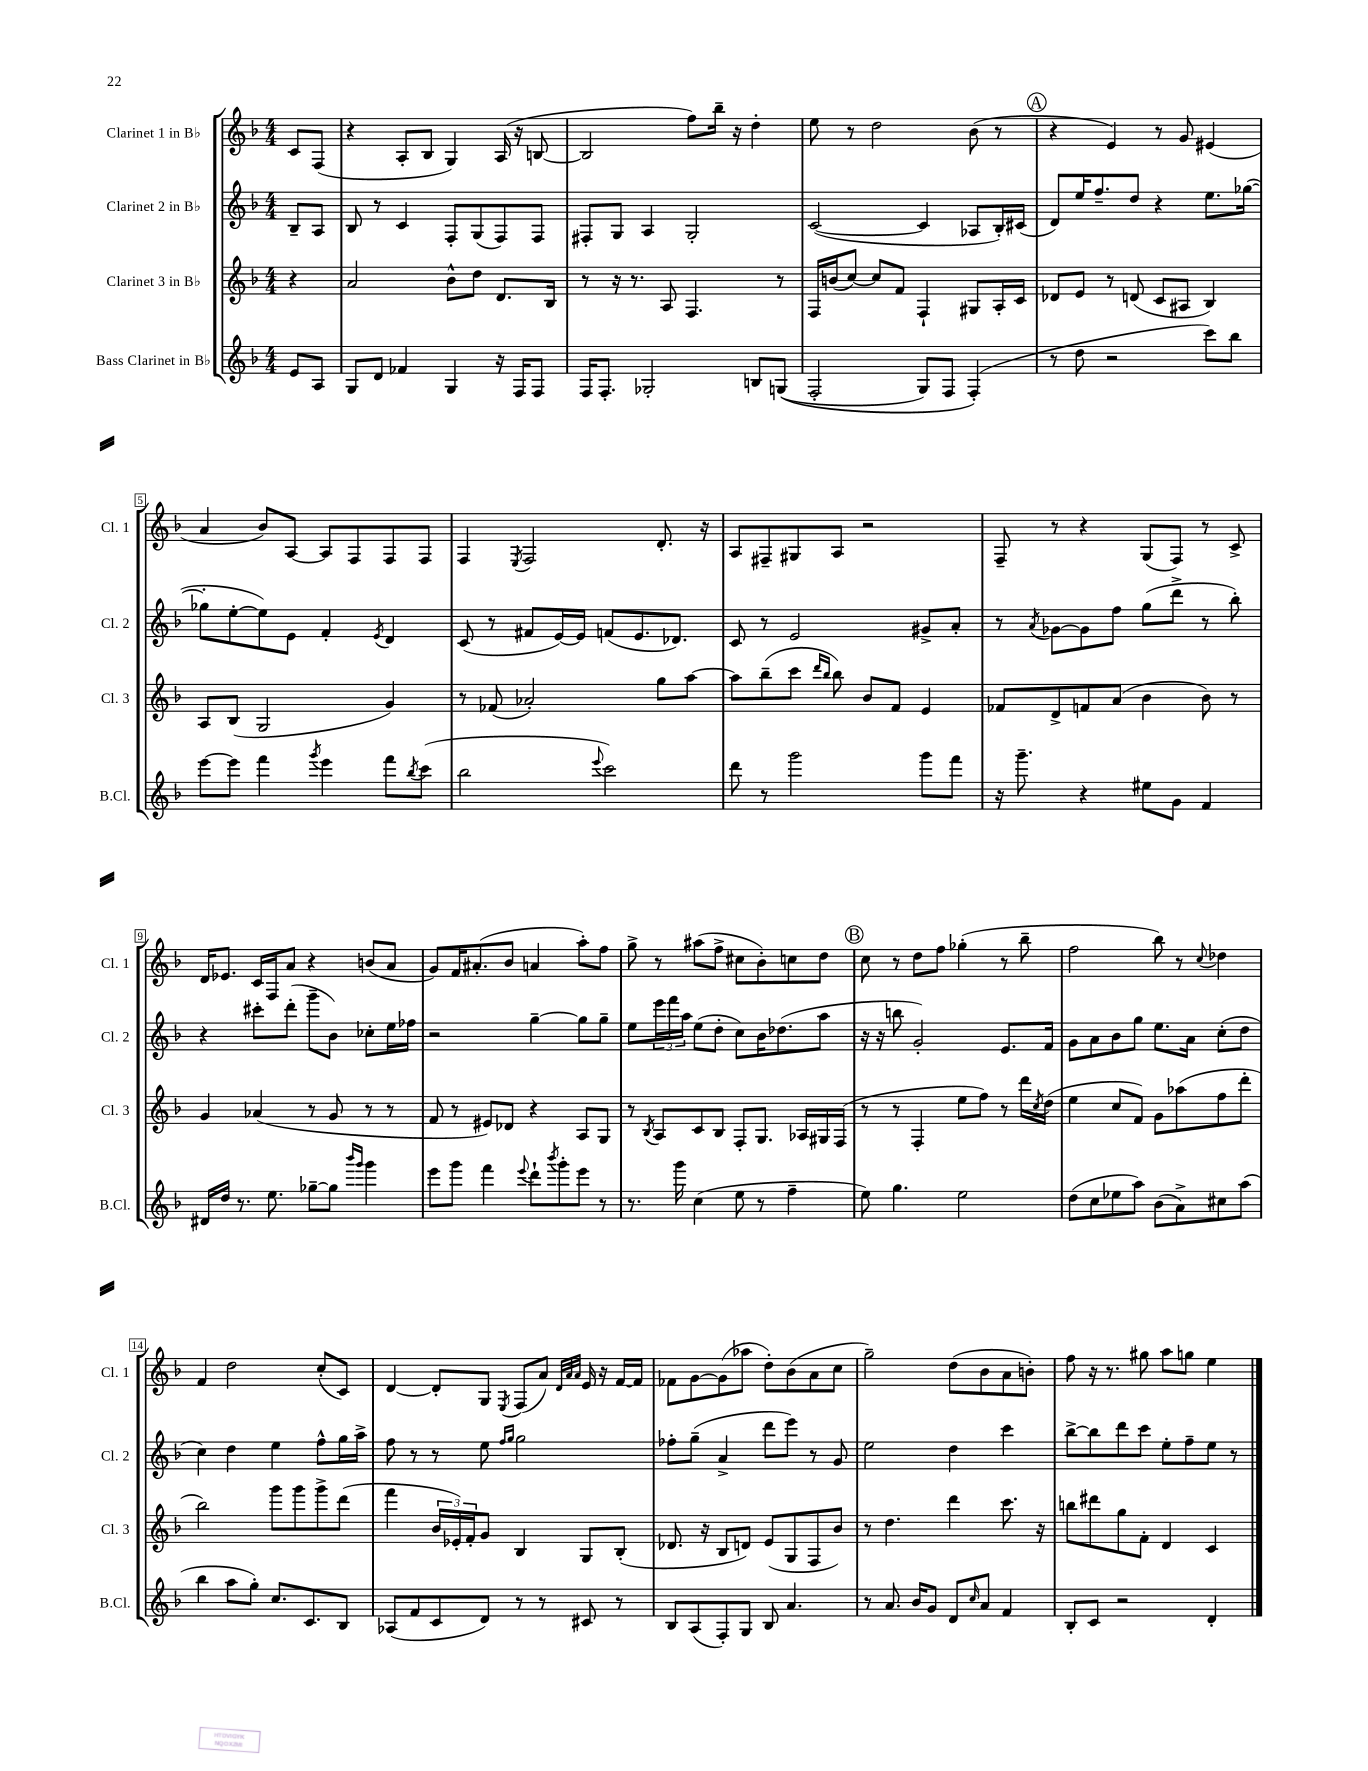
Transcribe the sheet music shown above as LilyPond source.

<<
\new StaffGroup <<
\new Staff = "s0" \with { instrumentName = "Clarinet 1 in Bb" shortInstrumentName = "Cl. 1" } {
    \clef treble \key f \major \numericTimeSignature \time 4/4 \partial 4
    c'8 f8( |
    r4 a8-. bes8 g4) a16( r16 b8~ |
    b2 f''8) bes''16-- r16 d''4-. |
    e''8 r8 d''2 bes'8( r8 |
    \mark \markup { \circle "A" } r4 e'4) r8 g'8 eis'4( |
    a'4 bes'8) a8~ a8 f8 f8 f8 |
    f4 \acciaccatura { e8 } f2 d'8.-. r16 |
    a8 fis8-- gis8 a8 r2 |
    f8-- r8 r4 g8( f8) r8 c'8-> |
    d'16 ees'8. c'16 f16 a'8 r4 b'8( a'8 |
    g'8) f'16 ais'8.-.( bes'8 a'4 a''8-.) f''8 |
    g''8-> r8 ais''8( f''8-> cis''8 bes'8-.) c''8 d''8 |
    \mark \markup { \circle "B" } c''8 r8 d''8 f''8 ges''4-.( r8 bes''8-- |
    f''2 bes''8) r8 \appoggiatura { c''8 } des''4 |
    f'4 d''2 c''8-.( c'8) |
    d'4~ d'8-. g8 \acciaccatura { e8 } f8( a'8) \grace { d'32 a'32 a'32 } e'16 r16 f'16~ f'16 |
    fes'8 g'8~ g'8( aes''8 d''8-.) bes'8( a'8 c''8 |
    g''2--) d''8( bes'8 a'8 b'8-.) |
    f''8 r16 r8. gis''8 a''8 g''8 e''4 \bar "|." |
}
\new Staff = "s1" \with { instrumentName = "Clarinet 2 in Bb" shortInstrumentName = "Cl. 2" } {
    \clef treble \key f \major \numericTimeSignature \time 4/4 \partial 4
    bes8-- a8 |
    bes8 r8 c'4 f8-. g8( f8) f8 |
    fis8-. g8 a4 g2-. |
    c'2~( c'4 aes8 bes16-.) cis'16( |
    \mark \markup { \circle "A" } d'8) e''16 f''8.-- d''8 r4 e''8. ges''16~( |
    ges''8-. e''8~-. e''8) e'8 f'4-. \acciaccatura { e'8 } d'4 |
    c'8( r8 fis'8 e'16~) e'16 f'8( e'8. des'8.) |
    c'8 r8 e'2 gis'8-> a'8-. |
    r8 \acciaccatura { a'8 } ges'8~ ges'8 f''8 g''8( d'''8-> r8 bes''8-.) |
    r4 cis'''8-. d'''8-.( g'''8-- bes'8) ces''8-. e''16 fes''16 |
    r2 g''4~-- g''8 g''8-- |
    e''8 \tuplet 3/2 { e'''16 f'''16 a''16 } e''8( d''8-. c''8) bes'16 des''8.( a''8 |
    \mark \markup { \circle "B" } r16 r16 b''8 g'2-.) e'8. f'16 |
    g'8 a'8 bes'8 g''8 e''8. a'16 c''8-.( d''8 |
    c''4) d''4 e''4 f''8-^ g''16 a''16-> |
    f''8 r8 r8 e''8 \grace { f''16 g''16 } g''2 |
    fes''8-. g''8--( a'4-> d'''8 e'''8) r8 g'8 |
    e''2 d''4 c'''4 |
    bes''8~-> bes''8 d'''8 c'''8 e''8-. f''8-- e''8 r8 \bar "|." |
}
\new Staff = "s2" \with { instrumentName = "Clarinet 3 in Bb" shortInstrumentName = "Cl. 3" } {
    \clef treble \key f \major \numericTimeSignature \time 4/4 \partial 4
    r4 |
    a'2 bes'8-^ d''8 d'8. bes16 |
    r8 r16 r8. a8 f4. r8 |
    f16 b'16( c''8~) c''8 f'8 f4-! gis8 a16-. c'16 |
    \mark \markup { \circle "A" } des'8 e'8 r8 d'8( c'8 ais8 bes4) |
    a8 bes8( g2 g'4) |
    r8 fes'8( aes'2-.) g''8 a''8~ |
    a''8 bes''8--( c'''8 \grace { d'''16 bes''16 } bes''8) bes'8 f'8 e'4 |
    fes'8 d'8-> f'8 a'8( bes'4 bes'8) r8 |
    g'4 aes'4( r8 g'8 r8 r8 |
    f'8 r8 eis'8) des'8 r4 a8 g8 |
    r8 \acciaccatura { bes8 } a8 c'8 bes8 f8-. g8. aes16 gis16 f16( |
    \mark \markup { \circle "B" } r8 r8 f4-. e''8 f''8) r8 d'''16 \acciaccatura { c''8 } d''16( |
    e''4 c''8 f'8) g'8 aes''8( f''8 d'''8-. |
    bes''2) g'''8 g'''8 g'''8-> d'''8( |
    f'''4 \tuplet 3/2 { bes'16 ees'16-.) f'16-. } g'8 bes4 g8 bes8-.( |
    des'8. r16 bes8 d'8) e'8( g8 f8 bes'8) |
    r8 d''4. d'''4 c'''8. r16 |
    b''8 dis'''8 g''8 f'8-. d'4 c'4 \bar "|." |
}
\new Staff = "s3" \with { instrumentName = "Bass Clarinet in Bb" shortInstrumentName = "B.Cl." } {
    \clef treble \key f \major \numericTimeSignature \time 4/4 \partial 4
    e'8 a8 |
    g8 d'8 fes'4 g4 r16 f16 f8 |
    f16 f8.-. ges2-. b8 g8(\( |
    f2-. g8) f8 f4-.(\) |
    \mark \markup { \circle "A" } r8 d''8 r2 c'''8) bes''8 |
    e'''8~ e'''8 f'''4 \acciaccatura { g'''8 } e'''4 f'''8 \acciaccatura { bes''8 } c'''8( |
    bes''2 \appoggiatura { e'''8 } c'''2) |
    d'''8 r8 g'''2 g'''8 f'''8 |
    r16 g'''8.-- r4 eis''8 g'8 f'4 |
    dis'16 d''16 r8. e''8. ges''8~-- ges''8 \grace { bes'''16 g'''16 } g'''4 |
    e'''8 g'''8 f'''4 \appoggiatura { e'''8 } d'''8-! \acciaccatura { bes'''8 } g'''8-. e'''8 r8 |
    r8. g'''16 c''4( e''8 r8 f''4-- |
    \mark \markup { \circle "B" } e''8) g''4. e''2 |
    d''8( c''8 ees''8 a''8) bes'8( a'8->) cis''8 a''8( |
    bes''4 a''8 g''8-.) c''8. c'8. bes8 |
    aes8( f'8 c'8 d'8) r8 r8 cis'8 r8 |
    bes8 a8( f8-.) g8 bes8 a'4. |
    r8 a'8. bes'16 g'8 d'8 \grace { c''16 } a'8 f'4 |
    bes8-. c'8 r2 d'4-. \bar "|." |
}
>>
>>
\layout { \context { \Score \override BarNumber.stencil = #(make-stencil-boxer 0.1 0.3 ly:text-interface::print) } }
